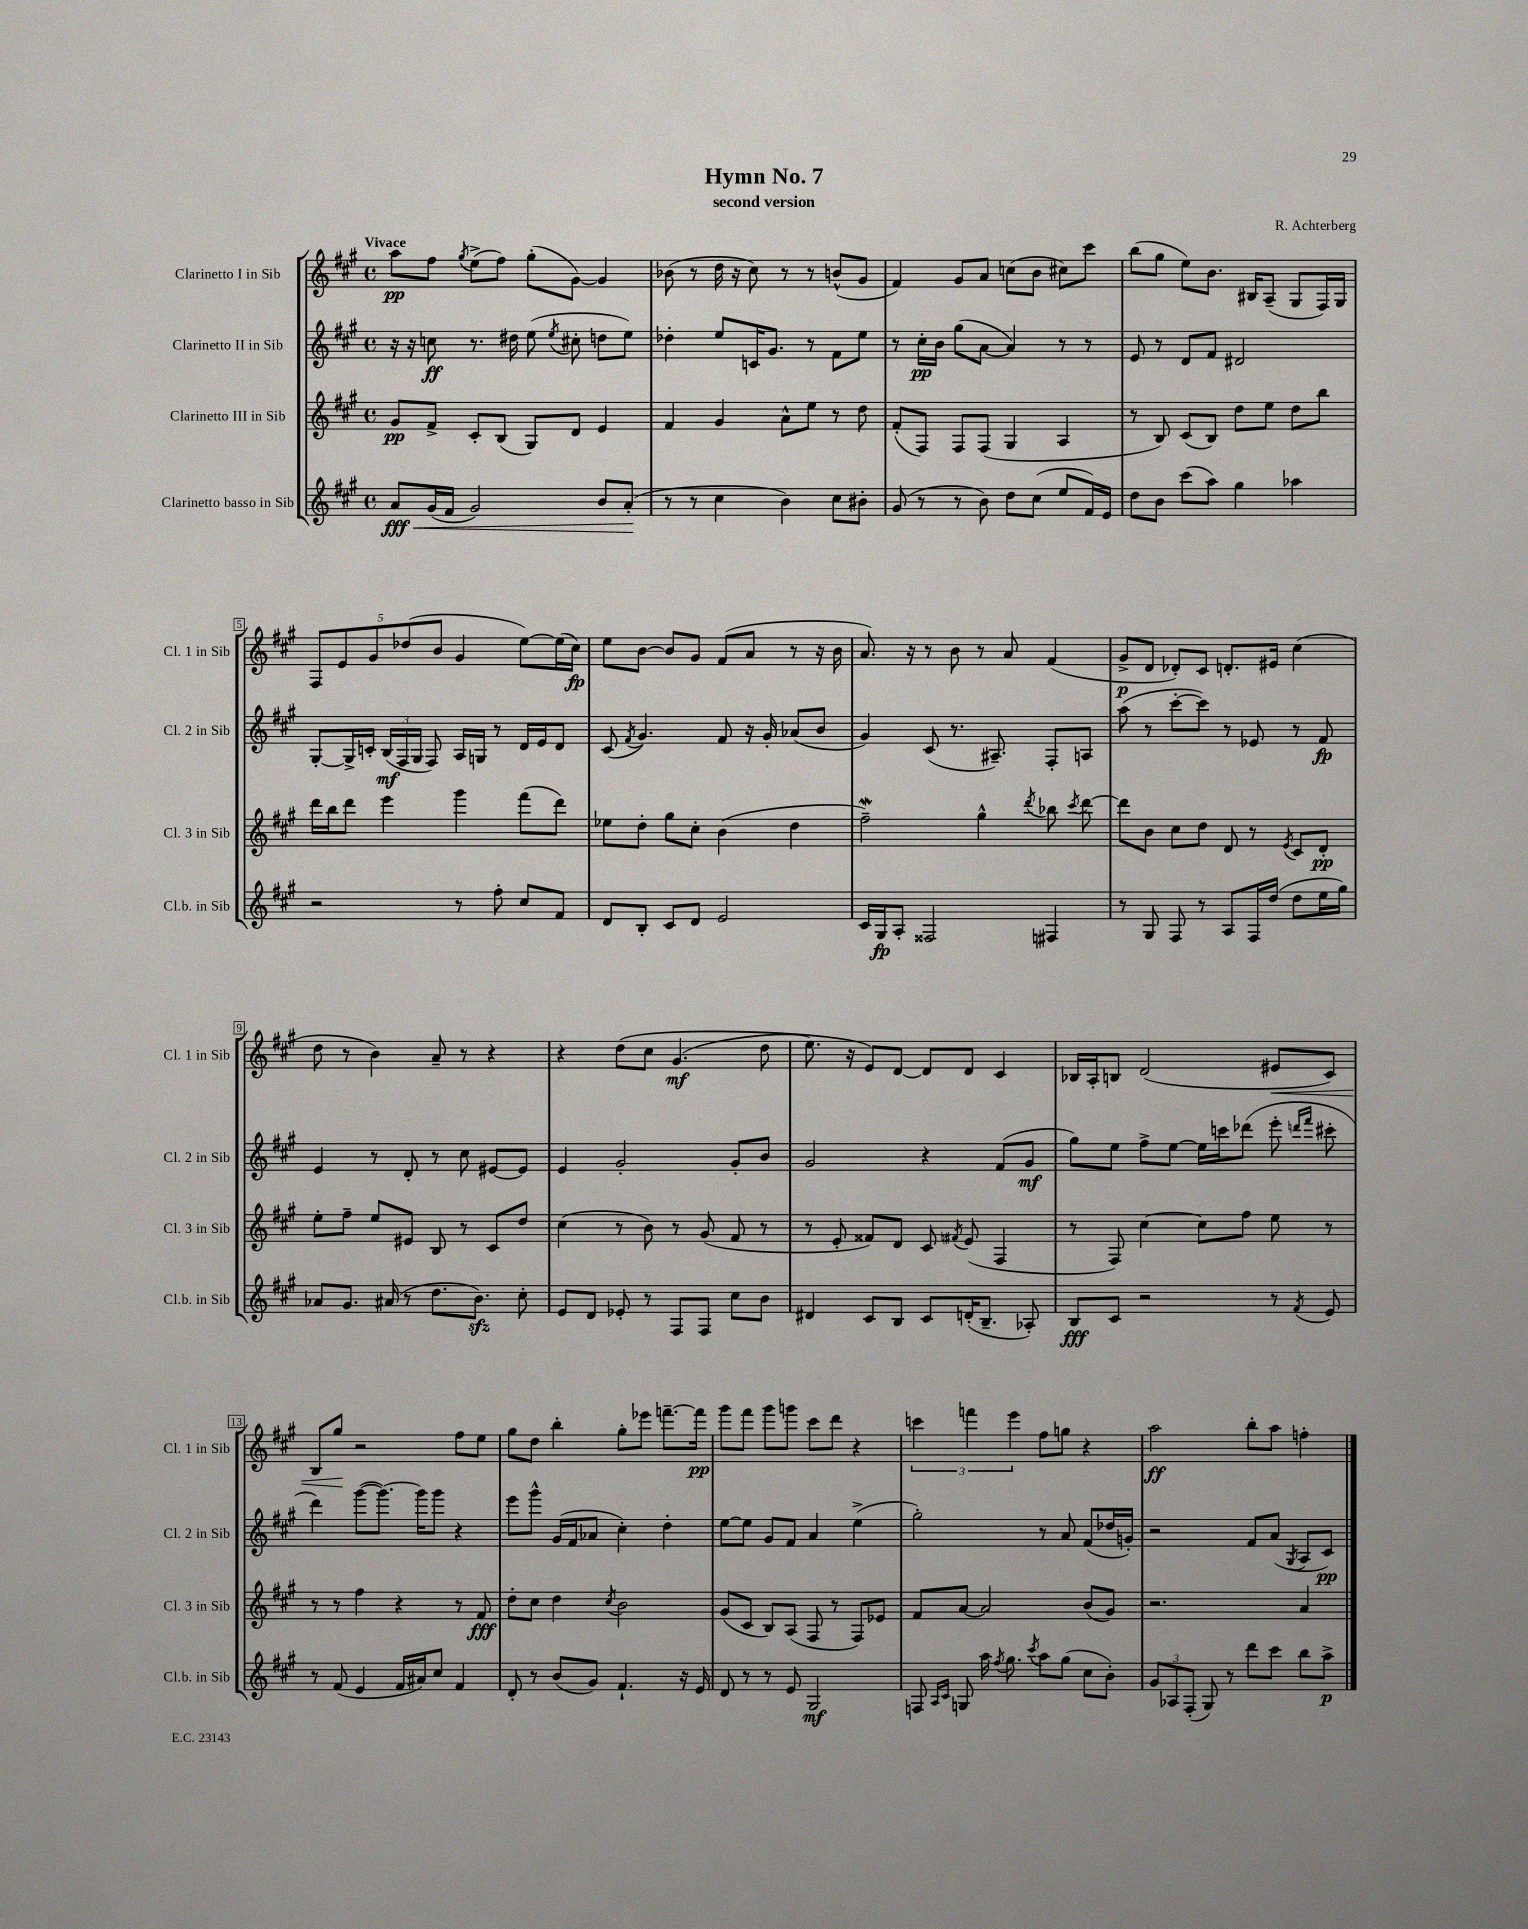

**kern	**dynam	**kern	**dynam	**kern	**dynam	**kern	**dynam
*part4	*part4	*part3	*part3	*part2	*part2	*part1	*part1
*staff4	*staff4	*staff3	*staff3	*staff2	*staff2	*staff1	*staff1
*I"Clarinetto basso in Sib	*	*I"Clarinetto III in Sib	*	*I"Clarinetto II in Sib	*	*I"Clarinetto I in Sib	*
*I'Cl.b. in Sib	*	*I'Cl. 3 in Sib	*	*I'Cl. 2 in Sib	*	*I'Cl. 1 in Sib	*
*clefG2	*	*clefG2	*	*clefG2	*	*clefG2	*
*k[f#c#g#]	*	*k[f#c#g#]	*	*k[f#c#g#]	*	*k[f#c#g#]	*
*M4/4	*	*M4/4	*	*M4/4	*	*M4/4	*
*met(c)	*	*met(c)	*	*met(c)	*	*met(c)	*
=1	=1	=1	=1	=1	=1	=1	=1
!	!	!	!	!	!	!LO:TX:a:B:t=Vivace	!
!	!LO:HP:b	!	!	!	!	!	!
8a/L	< fff	8g#/L	pp	16r	.	8aa\L	pp
.	.	.	.	16r	.	.	.
(16g#/L	.	8f#^/J	.	8ccn\	ff	8ff#\J	.
16f#/JJ	.	.	.	.	.	.	.
.	.	.	.	.	.	8qgg#/	.
2g#/)	.	8c#'/L	.	8.r	.	(8ee^\L	.
.	.	(8B/J	.	.	.	8ff#\J)	.
.	.	.	.	16dd#X\	.	.	.
.	.	8G#/L)	.	(8ee\	.	(8gg#'\L	.
.	.	.	.	8qee/	.	.	.
.	.	8d/J	.	8cc#X'\	.	[8g#\J)	.
8b/L	.	4e/	.	8ddn\L	.	4g#/]	.
(8a'/J	.	.	.	8ee\J)	.	.	.
.	[	.	.	.	.	.	.
=2	=2	=2	=2	=2	=2	=2	=2
8r	.	4f#/	.	4dd-X'\	.	(8b-X\	.
8r	.	.	.	.	.	8r	.
4cc#\	.	4g#/	.	8ee/L	.	16dd\	.
.	.	.	.	.	.	16r	.
.	.	.	.	16cn/K	.	8cc#\)	.
.	.	.	.	8.g#/J	.	.	.
4b\)	.	8a^^\L	.	.	.	8r	.
.	.	8ee\J	.	8r	.	8r	.
8cc#\L	.	8r	.	8f#\L	.	(8bn^^/L	.
8b#X'\J	.	8dd\	.	8ee\J	.	8g#/J	.
=3	=3	=3	=3	=3	=3	=3	=3
(8g#/	.	(8f#'/L	.	8r	.	4f#/)	.
8r	.	8F#/J)	.	16cc#'\LL	pp	.	.
.	.	.	.	16b\JJ	.	.	.
8r	.	8F#/L	.	(8gg#\L	.	8g#/L	.
8b\)	.	(8F#/J	.	[8a\J	.	8a/J	.
8dd\L	.	4G#/	.	4a/])	.	(8ccn\L	.
(8cc#\J	.	.	.	.	.	8b\J	.
8ee/L	.	4A/	.	8r	.	8cc#X\L)	.
16f#/L)	.	.	.	8r	.	8ccc#\J	.
16e/JJ	.	.	.	.	.	.	.
=4	=4	=4	=4	=4	=4	=4	=4
8dd\L	.	8r	.	8e/	.	(8bb\L	.
8b\J	.	8B/)	.	8r	.	8gg#\J	.
(8ccc#\L	.	(8c#/L	.	8d/L	.	8ee\L)	.
8aa\J)	.	8B/J)	.	8f#/J	.	8.b\J	.
4gg#\	.	8dd\L	.	2d#X/	.	.	.
.	.	.	.	.	.	16B#X/KL	.
.	.	8ee\J	.	.	.	(8A~/J	.
4aa-X\	.	8dd\L	.	.	.	8G#/L	.
.	.	8bb\J	.	.	.	16F#/L)	.
.	.	.	.	.	.	16G#/JJ	.
!!LO:LB:g=z
=5	=5	=5	=5	=5	=5	=5	=5
2r	.	16ddd\LL	.	[8G#'/L	.	10F#/L	.
.	.	16bb\J	.	.	.	.	.
.	.	.	.	.	.	10e/	.
.	.	8ddd\J	.	16G#^/L]	.	.	.
.	.	.	.	16cn'/JJ	.	.	.
.	.	.	.	.	.	10g#/	.
.	.	4eee\	.	(24B/LL	mf	.	.
.	.	.	.	24F#/	.	.	.
.	.	.	.	.	.	(10dd-X/	.
.	.	.	.	24G#/JJ	.	.	.
.	.	.	.	8F#/)	.	.	.
.	.	.	.	.	.	10b/J	.
8r	.	4ggg#\	.	16A/LL	.	4g#/	.
.	.	.	.	16Gn/JJ	.	.	.
8ff#'\	.	.	.	8r	.	.	.
8cc#/L	.	(8fff#\L	.	16d/LL	.	[8ee\L)	.
.	.	.	.	16e/J	.	.	.
8f#/J	.	8ddd\J)	.	8d/J	.	(16ee\L]	.
.	.	.	.	.	.	16cc#\JJ)	fp
=6	=6	=6	=6	=6	=6	=6	=6
8d/L	.	8ee-X\L	.	(8c#/	.	8ee\L	.
.	.	.	.	8qf#/	.	.	.
8B'/J	.	8dd'\J	.	4.g#/)	.	[8b\J	.
8c#/L	.	8gg#\L	.	.	.	8b/L]	.
8d/J	.	8cc#'\J	.	.	.	8g#/J	.
2e/	.	(4b\	.	8f#/	.	(8f#/L	.
.	.	.	.	16r	.	8a/J	.
.	.	.	.	16g#'/	.	.	.
.	.	4dd\	.	(8a-X/L	.	8r	.
.	.	.	.	8b/J	.	16r	.
.	.	.	.	.	.	16b\	.
=7	=7	=7	=7	=7	=7	=7	=7
16c#/LL	.	2ff#W~\)	.	4g#/)	.	8.a/)	.
16G#/J	fp	.	.	.	.	.	.
8A'/J	.	.	.	.	.	.	.
.	.	.	.	.	.	16r	.
2F##X/	.	.	.	(8c#/	.	8r	.
.	.	.	.	8.r	.	8b\	.
.	.	4gg#^^\	.	.	.	8r	.
.	.	.	.	8.A#X~/)	.	.	.
.	.	.	.	.	.	8a/	.
.	.	8qddd/	.	.	.	.	.
4F#X/	.	8bb-X\	.	8F#'/L	.	(4f#/	.
.	.	8qccc#/	.	.	.	.	.
.	.	[8ddd\	.	8An/J	.	.	.
=8	=8	=8	=8	=8	=8	=8	=8
8r	.	8ddd\L]	.	(8aa\	.	8g#^/L	p
8G#/	.	8b\J	.	8r	.	8d/J	.
8F#/	.	8cc#\L	.	[8ccc#'\L	.	8d-X'/L)	.
8r	.	8dd\J	.	8ccc#\J])	.	8c#/J	.
8A/L	.	8d/	.	8r	.	8.dn'/L	.
16F#/L	.	8r	.	8e-X/	.	.	.
(16dd/JJ	.	.	.	.	.	16e#X/Jk	.
.	.	8qe/	.	.	.	.	.
8dd\L	.	8c#/L	.	8r	.	(4cc#\	.
16ee\L	.	8d'/J	pp	8f#/	fp	.	.
16gg#\JJ)	.	.	.	.	.	.	.
!!LO:LB:g=z
=9	=9	=9	=9	=9	=9	=9	=9
8a-X/L	.	8ee'\L	.	4e/	.	8dd\	.
8.g#/J	.	8ff#~\J	.	.	.	8r	.
.	.	8ee/L	.	8r	.	4b\)	.
(16a#X/	.	.	.	.	.	.	.
8r	.	8e#X/J	.	8d'/	.	.	.
8.dd\L	.	8B/	.	8r	.	8a~/	.
.	.	8r	.	8cc#\	.	8r	.
8.bzz\J)	.	.	.	.	.	.	.
.	.	8c#/L	.	[8e#X/L	.	4r	.
8cc#'\	.	8dd/J	.	8e#/J]	.	.	.
=10	=10	=10	=10	=10	=10	=10	=10
8e/L	.	(4cc#\	.	4e/	.	4r	.
8d/J	.	.	.	.	.	.	.
8e-X'/	.	8r	.	2g#'/	.	(8dd\L	.
8r	.	8b\)	.	.	.	8cc#\J	.
8F#/L	.	8r	.	.	.	(4.g#/	mf
8F#/J	.	(8g#/	.	.	.	.	.
8cc#\L	.	8f#/	.	8g#'/L	.	.	.
8b\J	.	8r	.	8b/J	.	8dd\	.
=11	=11	=11	=11	=11	=11	=11	=11
4d#X/	.	8r	.	2g#/	.	8.ee\)	.
.	.	8e'/	.	.	.	.	.
.	.	.	.	.	.	16r	.
8c#/L	.	8f##X/L)	.	.	.	8e/L)	.
8B/J	.	8d/J	.	.	.	[8d/J	.
8c#/L	.	8c#/	.	4r	.	8d/L]	.
.	.	8qf#X/	.	.	.	.	.
(16dn'/K	.	(8e/	.	.	.	8d/J	.
8.B~/J	.	.	.	.	.	.	.
.	.	4F#/	.	(8f#/L	.	4c#/	.
8A-X'/)	.	.	.	8g#/J	mf	.	.
=12	=12	=12	=12	=12	=12	=12	=12
8B/L	fff	8r	.	8gg#\L)	.	16B-X/LL	.
.	.	.	.	.	.	16A'/J	.
8c#/J	.	8F#/)	.	8ee\J	.	8Bn/J	.
2r	.	[4cc#\	.	8ff#^\L	.	(2d/	.
.	.	.	.	[8ee\J	.	.	.
.	.	8cc#\L]	.	16ee\LL]	.	.	.
.	.	.	.	16cccn\J	.	.	.
.	.	8ff#\J	.	(8ddd-X\J	.	.	.
!	!	!	!	!	!	!	!LO:HP:b
8r	.	8ee\	.	8eee'\	.	8e#X/L	<
.	.	.	.	16qqdddn/LL	.	.	.
8qf#/	.	.	.	16qqfff#/JJ	.	.	.
8e/	.	8r	.	8ccc#X'\	.	8c#/J)	.
!!LO:LB:g=z
=13	=13	=13	=13	=13	=13	=13	=13
8r	.	8r	.	4ddd\)	.	8B/L	.
(8f#/	.	8r	.	.	.	8gg#/J	.
4e/	.	4ff#\	.	([8ggg#\L	.	2r	[
.	.	.	.	8.ggg#\J_)	.	.	.
16f#/LL	.	4r	.	.	.	.	.
16a#X/J)	.	.	.	16ggg#\KL]	.	.	.
8cc#/J	.	.	.	8ggg#\J	.	.	.
4f#/	.	8r	.	4r	.	8ff#\L	.
.	.	8f#/	fff	.	.	8ee\J	.
=14	=14	=14	=14	=14	=14	=14	=14
8d'/	.	8dd'\L	.	8eee\L	.	8gg#\L	.
8r	.	8cc#\J	.	8ggg#^^\J	.	8dd\J	.
(8b/L	.	4dd\	.	(16g#/LL	.	4bb'\	.
.	.	.	.	16f#/J	.	.	.
8g#/J)	.	.	.	8a-X/J	.	.	.
.	.	8qcc#/	.	.	.	.	.
4.f#`/	.	2b\	.	4cc#'\)	.	8gg#'\L	.
.	.	.	.	.	.	8eee-X\J	.
.	.	.	.	4dd'\	.	[8.fffn~\L	.
16r	.	.	.	.	.	.	.
16e/	.	.	.	.	.	16fff\Jk]	pp
=15	=15	=15	=15	=15	=15	=15	=15
8d/	.	(8g#/L	.	[8ee\L	.	8ggg#\L	.
8r	.	8c#/J	.	8ee\J]	.	8fff#\J	.
8r	.	8B/L)	.	8g#/L	.	8ggg#\L	.
8e/	.	(8A/J	.	8f#/J	.	8gggn\J	.
2G#/	mf	8F#/	.	4a/	.	8ccc#\L	.
.	.	8r	.	.	.	8ddd\J	.
.	.	8F#/L)	.	(4ee^\	.	4r	.
.	.	8e-X/J	.	.	.	.	.
=16	=16	=16	=16	=16	=16	=16	=16
8Fn/	.	8f#/L	.	2gg#'\)	.	6cccn\	.
16qqA/LL	.	.	.	.	.	.	.
16qqc#/JJ	.	.	.	.	.	.	.
8Gn/	.	[8a/J	.	.	.	.	.
.	.	.	.	.	.	6fffn\	.
16aa\	.	2a/]	.	.	.	.	.
8qff#/	.	.	.	.	.	.	.
8.gg#\	.	.	.	.	.	.	.
.	.	.	.	.	.	6eee\	.
8qccc#/	.	.	.	.	.	.	.
8aa\L	.	.	.	8r	.	8ff#\L	.
(8gg#\J	.	.	.	8a/	.	8ggn\J	.
8cc#\L	.	(8b/L	.	(8f#/L	.	4r	.
8b'\J)	.	8g#/J)	.	16dd-X/L	.	.	.
.	.	.	.	16gn'/JJ)	.	.	.
=17	=17	=17	=17	=17	=17	=17	=17
12g#/L	.	2.r	.	2r	.	2aa\	ff
12A-X/	.	.	.	.	.	.	.
(12F#'/J	.	.	.	.	.	.	.
8G#/)	.	.	.	.	.	.	.
8r	.	.	.	.	.	.	.
8ddd\L	.	.	.	8f#/L	.	8bb'\L	.
8ccc#\J	.	.	.	(8a/J	.	8aa\J	.
.	.	.	.	8qG#/	.	.	.
8bb\L	.	4a/	.	8A/L	.	4ffn'\	.
8aa^\J	p	.	.	8c#/J)	pp	.	.
==	==	==	==	==	==	==	==
*-	*-	*-	*-	*-	*-	*-	*-
